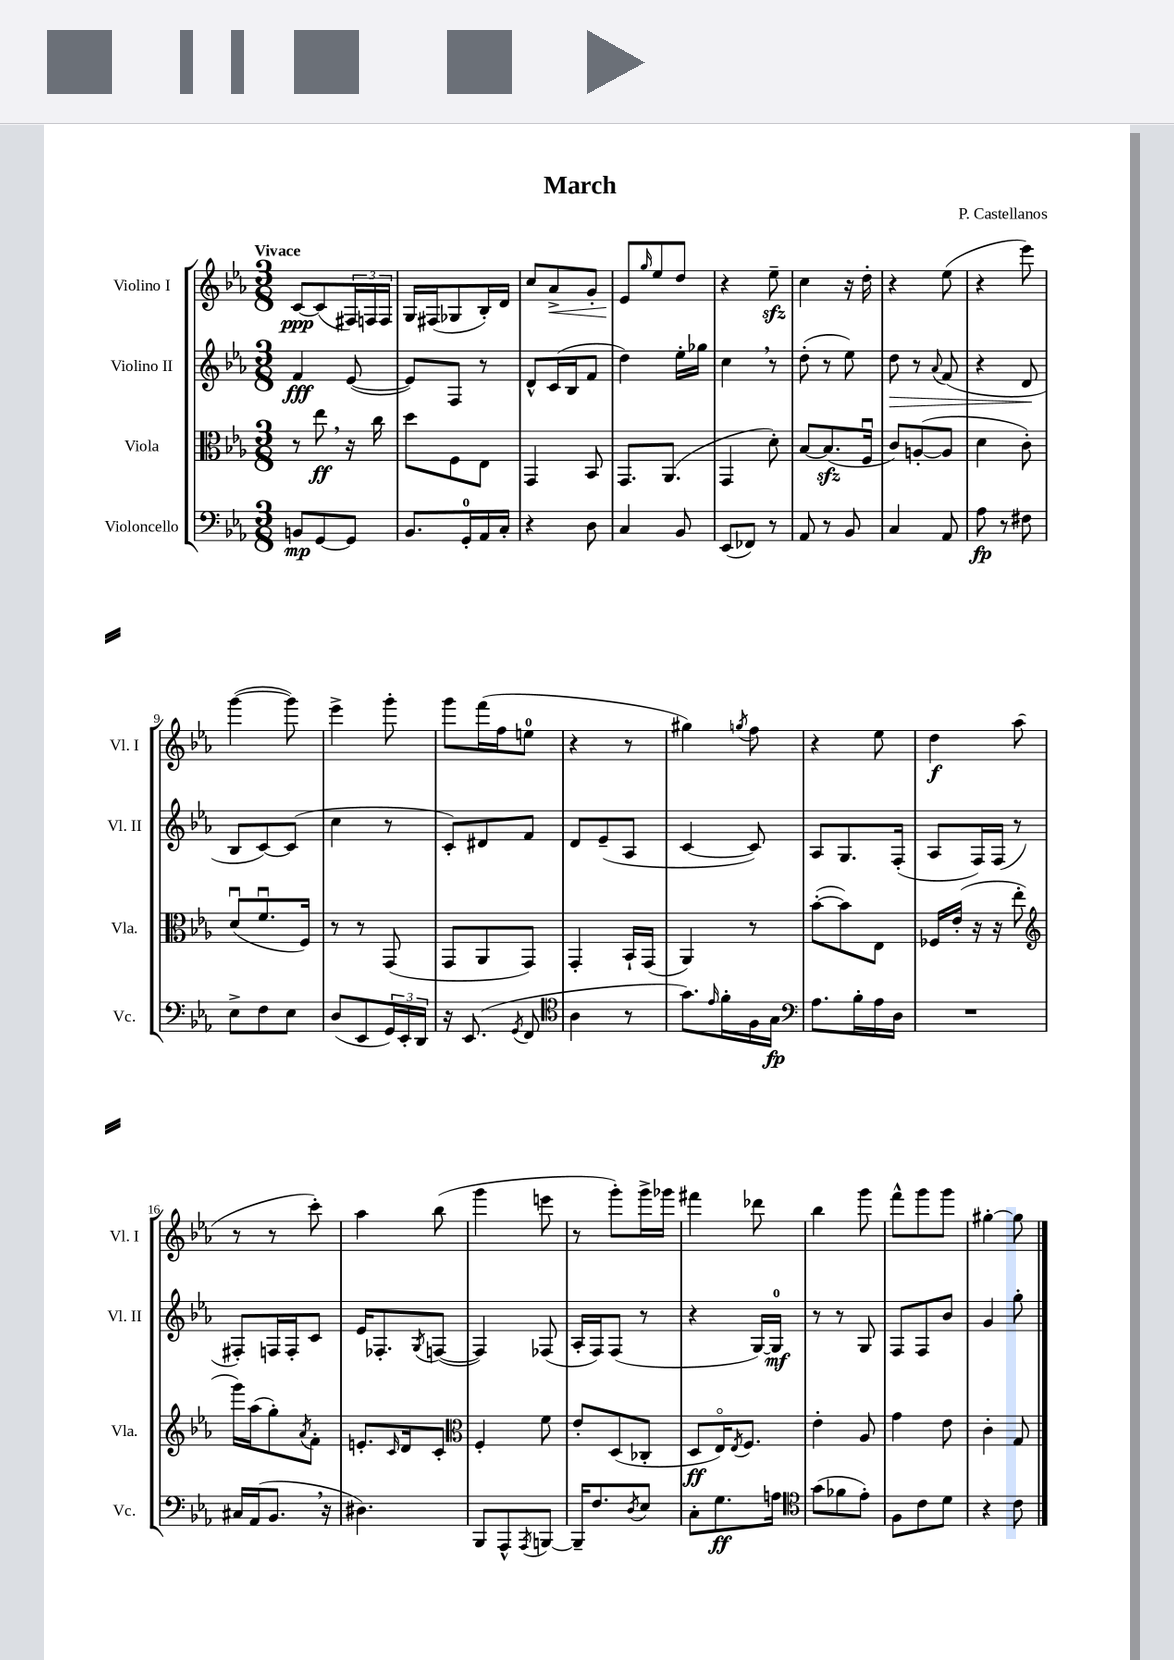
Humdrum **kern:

**kern	**dynam	**kern	**dynam	**kern	**dynam	**kern	**dynam
*part4	*part4	*part3	*part3	*part2	*part2	*part1	*part1
*staff4	*staff4	*staff3	*staff3	*staff2	*staff2	*staff1	*staff1
*I"Violoncello	*	*I"Viola	*	*I"Violino II	*	*I"Violino I	*
*I'Vc.	*	*I'Vla.	*	*I'Vl. II	*	*I'Vl. I	*
*clefF4	*	*clefC3	*	*clefG2	*	*clefG2	*
*k[b-e-a-]	*	*k[b-e-a-]	*	*k[b-e-a-]	*	*k[b-e-a-]	*
*M3/8	*	*M3/8	*	*M3/8	*	*M3/8	*
=1	=1	=1	=1	=1	=1	=1	=1
!	!	!	!	!	!	!LO:TX:a:B:t=Vivace	!
8BBn/L	mp	8r	.	4f/	fff	[8c/L	ppp
[8GG/	.	8ee-,\	ff	.	.	(8c/]	.
8GG/J]	.	16r	.	([8e-/	.	24F#X/L)	.
.	.	.	.	.	.	24Fn/	.
.	.	16cc\	.	.	.	.	.
.	.	.	.	.	.	24F/JJ	.
=2	=2	=2	=2	=2	=2	=2	=2
8.BB-/L	.	8dd\L	.	8e-/L])	.	16G/LL	.
.	.	.	.	.	.	(16F#X/J	.
.	.	8F\	.	8F/J	.	8G-X/	.
16GG'/L	.	.	.	.	.	.	.
16AA-/	.	8E-\J	.	8r	.	16B-'/L)	.
16C'/JJ	.	.	.	.	.	16d/JJ	.
=3	=3	=3	=3	=3	=3	=3	=3
4r	.	4GG/	.	8d^^/L	.	8cc/L	.
!	!	!	!	!	!	!	!LO:HP:b
.	.	.	.	(16c/L	.	8a-^/	<
.	.	.	.	16B-/J	.	.	.
8D\	.	8BB-/	.	8f/J	.	8g'/J	.
=4	=4	=4	=4	=4	=4	=4	=4
4C/	.	8.GG/L	.	4dd\)	.	8e-/L	.
.	.	.	.	.	.	16qqgg/	.
.	.	.	.	.	.	8ee-/	[
.	.	(8.AA-/J	.	.	.	.	.
8BB-/	.	.	.	16ee-'\LL	.	8dd/J	.
.	.	.	.	16gg-X\JJ	.	.	.
=5	=5	=5	=5	=5	=5	=5	=5
(8EE-/L	.	4GG/	.	4cc,\	.	4r	.
8FF-X/J)	.	.	.	.	.	.	.
8r	.	8d'\)	.	8r	.	8ee-zz~\	.
=6	=6	=6	=6	=6	=6	=6	=6
8AA-/	.	[8B-/L	.	(8dd'\	.	4cc\	.
8r	.	(8.B-zz/]	.	8r	.	.	.
8BB-/	.	.	.	8ee-\)	.	16r	.
.	.	16Fu/Jk	.	.	.	16dd'\	.
=7	=7	=7	=7	=7	=7	=7	=7
!	!	!	!	!	!LO:HP:b	!	!
4C/	.	8c/L)	.	8dd\	>	4r	.
.	.	([8An'/	.	8r	.	.	.
.	.	.	.	8qqa-/	.	.	.
8AA-/	.	8A/J]	.	(8f/	.	(8ee-\	.
=8	=8	=8	=8	=8	=8	=8	=8
8A-\	fp	4d\	.	4r	.	4r	.
8r	.	.	.	.	.	.	.
8F#X\	.	8c'\)	.	8d/	.	8eee-\)	.
.	.	.	.	.	]	.	.
!!LO:LB:g=z
=9	=9	=9	=9	=9	=9	=9	=9
8E-^\L	.	(8du/L	.	8B-/L	.	([4ggg\	.
8F\	.	8.fu/	.	[8c/)	.	.	.
8E-\J	.	.	.	(8c/J]	.	8ggg\])	.
.	.	16F/Jk)	.	.	.	.	.
=10	=10	=10	=10	=10	=10	=10	=10
(8D/L	.	8r	.	4cc\	.	4eee-^\	.
8EE-/	.	8r	.	.	.	.	.
24GG/L)	.	(8GG/	.	8r	.	8ggg'\	.
24EE-'/	.	.	.	.	.	.	.
24DD/JJ	.	.	.	.	.	.	.
=11	=11	=11	=11	=11	=11	=11	=11
16r	.	8GG/L	.	8c'/L)	.	8ggg\L	.
(8.EE-/	.	.	.	.	.	.	.
.	.	8AA-/	.	8d#X/	.	(16fff\L	.
.	.	.	.	.	.	16ff\J	.
8qGG/	.	.	.	.	.	.	.
8FF/	.	8GG/J)	.	8f/J	.	8een\J	.
=12	=12	=12	=12	=12	=12	=12	=12
*clefC4	*	*	*	*	*	*	*
4A-\	.	4GG'/	.	8d/L	.	4r	.
.	.	.	.	(8e-~/	.	.	.
8r	.	16BB-`/LL	.	8A-/J	.	8r	.
.	.	(16GG/JJ	.	.	.	.	.
=13	=13	=13	=13	=13	=13	=13	=13
8.g\L)	.	4AA-/)	.	[4c/	.	4gg#X\)	.
16qqe-/	.	.	.	.	.	.	.
16f'\L	.	.	.	.	.	.	.
.	.	.	.	.	.	8qggn/	.
16F\	.	8r	.	8c/])	.	8ff\	.
16G\JJ	fp	.	.	.	.	.	.
=14	=14	=14	=14	=14	=14	=14	=14
*clefF4	*	*	*	*	*	*	*
8.A-\L	.	([8b-'\L	.	8A-/L	.	4r	.
.	.	8b-\])	.	8.G/	.	.	.
16B-'\L	.	.	.	.	.	.	.
16A-\	.	8E-\J	.	.	.	8ee-\	.
16D\JJ	.	.	.	(16F'/Jk	.	.	.
=15	=15	=15	=15	=15	=15	=15	=15
4.r	.	16F-X/LL	.	8A-/L	.	4dd\	f
.	.	(16e-'/JJ	.	.	.	.	.
.	.	16r	.	16F/L)	.	.	.
.	.	16r	.	(16F/JJ	.	.	.
.	.	8ee-'\	.	8r	.	(8aa-\	.
!!LO:LB:g=z
=16	=16	=16	=16	=16	=16	=16	=16
*	*	*clefG2	*	*	*	*	*
16C#X/LL	.	16ggg\LL)	.	8F#X'/L)	.	8r	.
(16AA-/J	.	(16aa-\J	.	.	.	.	.
8.BB-,/J	.	8gg'\)	.	16Fn/L	.	8r	.
.	.	.	.	16F'/J	.	.	.
.	.	8qa-/	.	.	.	.	.
.	.	8f'\J	.	8c/J	.	8ccc'\)	.
16r	.	.	.	.	.	.	.
=17	=17	=17	=17	=17	=17	=17	=17
4.D#X\)	.	8.en'/L	.	16e-/KL	.	4aa-\	.
.	.	.	.	8.F-X'/	.	.	.
.	.	16qqc/	.	.	.	.	.
.	.	16d/k	.	.	.	.	.
.	.	.	.	8qG/	.	.	.
.	.	8c'/J	.	([8Fn/J	.	(8bb-\	.
=18	=18	=18	=18	=18	=18	=18	=18
*	*	*clefC3	*	*	*	*	*
8BBB-/L	.	4F'/	.	4F/])	.	4ggg\	.
8AAA-^^/	.	.	.	.	.	.	.
8qAAA-/	.	.	.	.	.	.	.
[8BBBn/J	.	8f\	.	(8F-X/	.	8eeen\	.
=19	=19	=19	=19	=19	=19	=19	=19
16BBB~/KL]	.	8e-'/L	.	16A-'/LL	.	8r	.
8.F/	.	.	.	16F/J)	.	.	.
.	.	(8D/	.	(8F/J	.	8ggg'\L)	.
8qD/	.	.	.	.	.	.	.
8E-/J	.	8C-X'/J	.	8r	.	16ggg^\L	.
.	.	.	.	.	.	16ggg-X\JJ	.
=20	=20	=20	=20	=20	=20	=20	=20
8C'\L	.	8D/L	ff	4r	.	4fff#X\	.
8.G\	ff	16E-/K)	.	.	.	.	.
.	.	8qE-/	.	.	.	.	.
.	.	8.F/J	.	.	.	.	.
.	.	.	.	[16G/LL)	.	8ddd-X\	.
16An\Jk	.	.	.	16G/JJ]	mf	.	.
=21	=21	=21	=21	=21	=21	=21	=21
*clefC4	*	*	*	*	*	*	*
(8g\L	.	4e-'\	.	8r	.	4bb-\	.
8f-X\	.	.	.	8r	.	.	.
8e-'\J)	.	8A-/	.	8G/	.	8ggg\	.
=22	=22	=22	=22	=22	=22	=22	=22
8F\L	.	4g\	.	8F/L	.	8fff^^\L	.
8c\	.	.	.	8F/	.	8ggg\	.
8d\J	.	8e-\	.	8b-/J	.	8ggg\J	.
=23	=23	=23	=23	=23	=23	=23	=23
4r	.	4c'\	.	4g/	.	[4gg#X'\	.
8c\	.	8G/	.	8gg'\	.	8gg#\]	.
==	==	==	==	==	==	==	==
*-	*-	*-	*-	*-	*-	*-	*-
